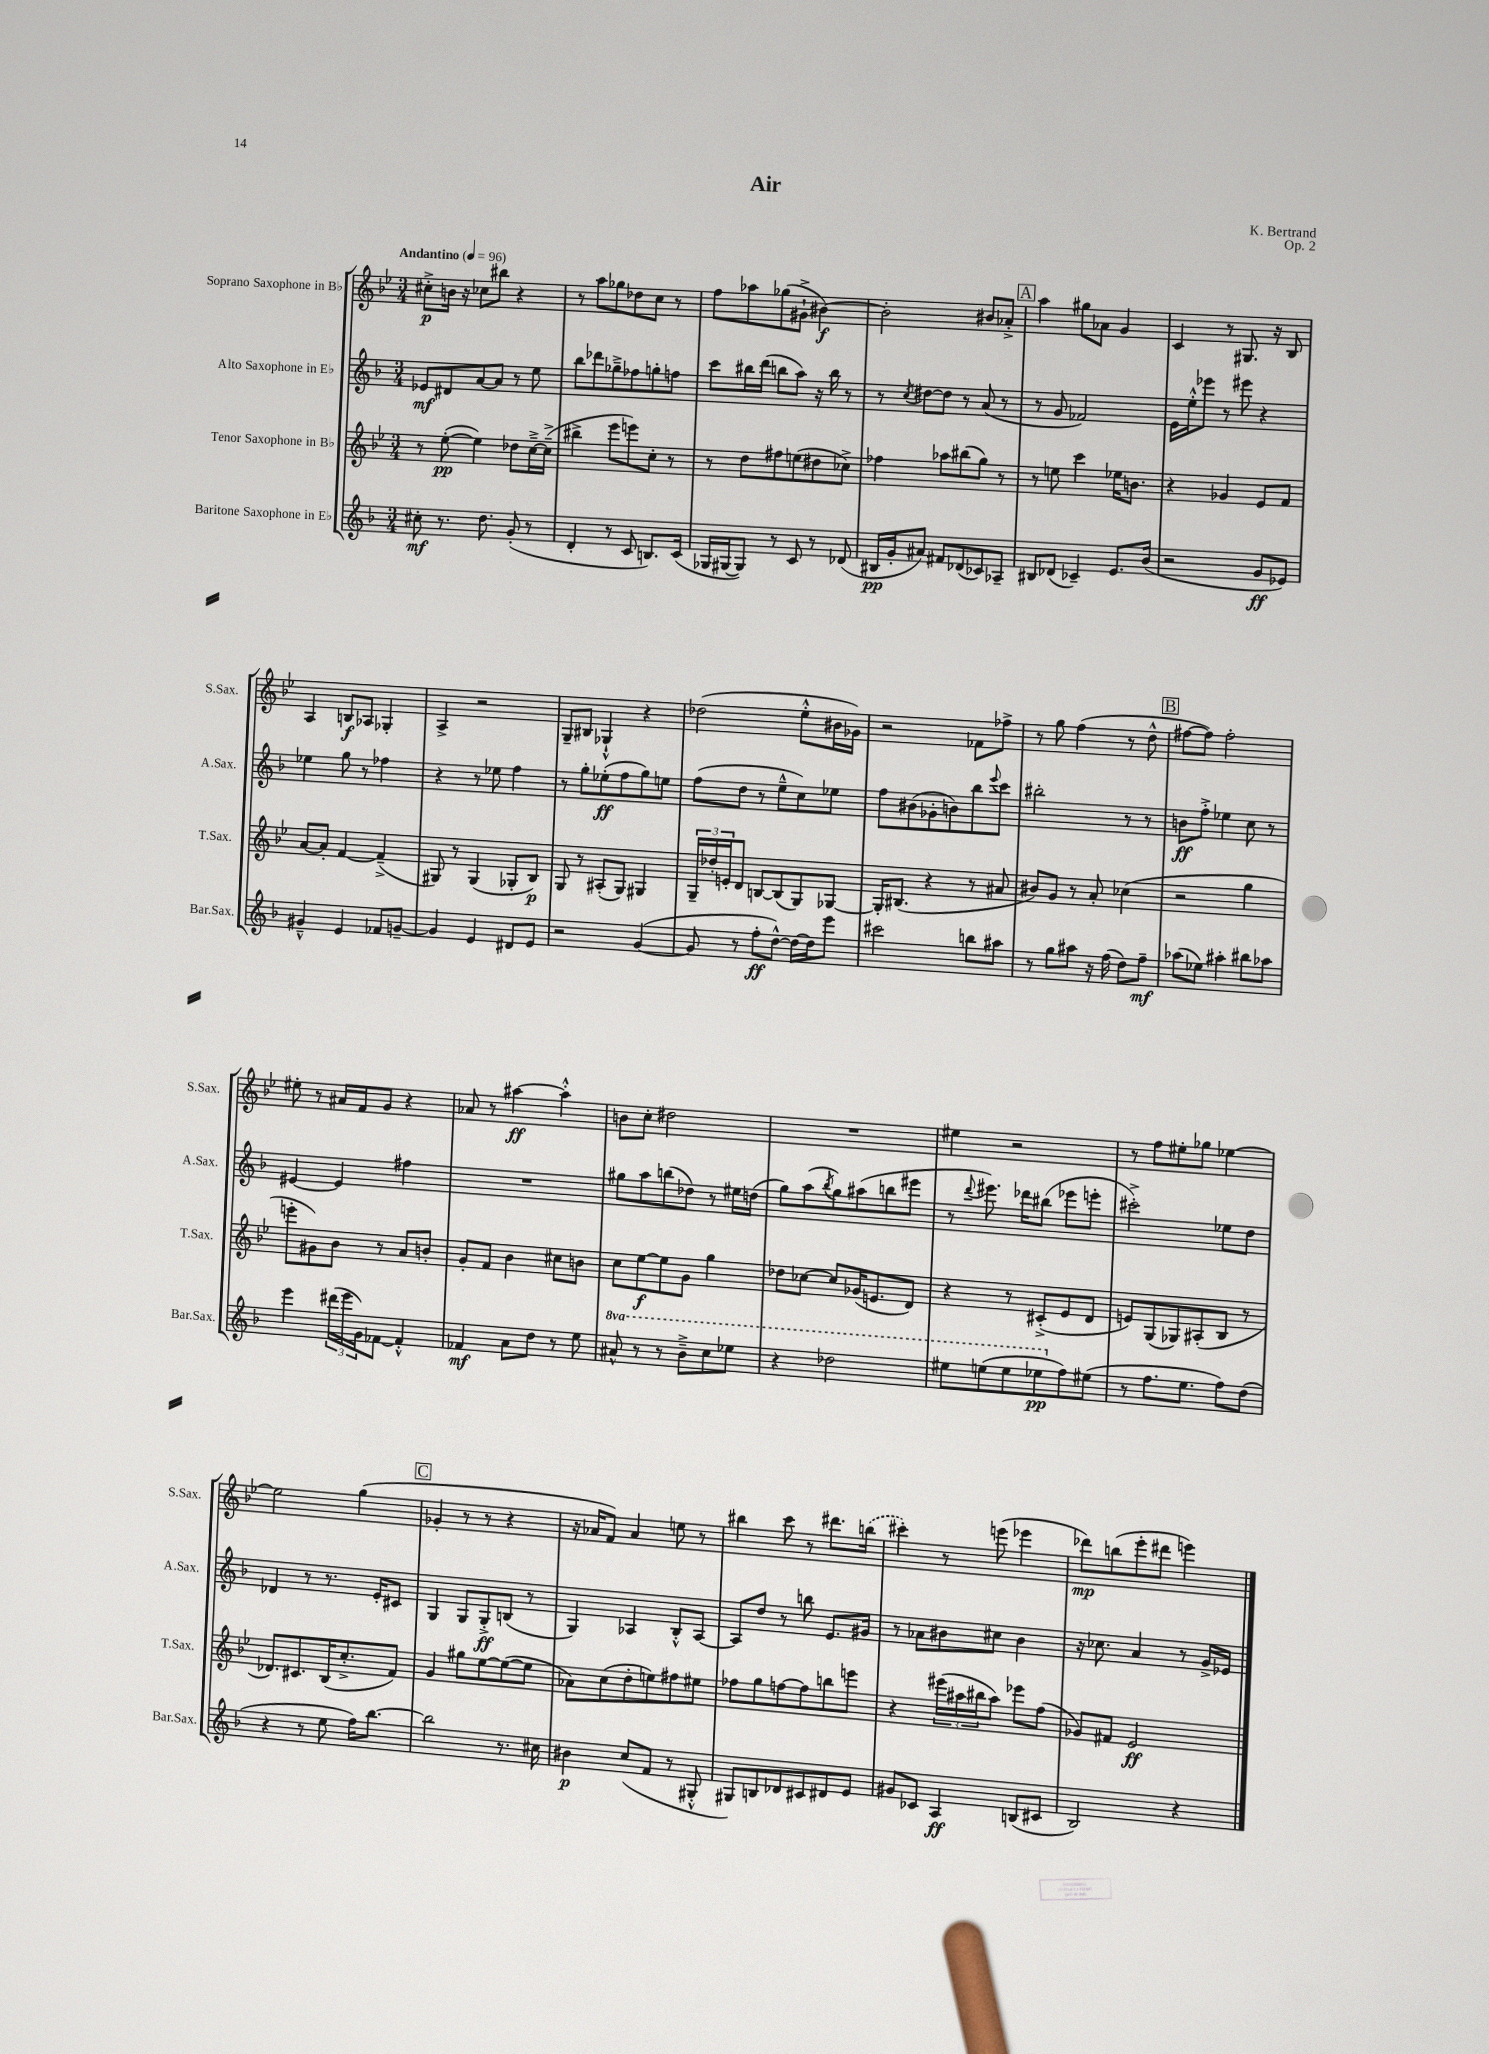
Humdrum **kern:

**kern	**kern	**kern	**kern
*staff4	*staff3	*staff2	*staff1
*clefG2	*clefG2	*clefG2	*clefG2
*k[b-]	*k[b-e-]	*k[b-]	*k[b-e-]
*M3/4	*M3/4	*M3/4	*M3/4
*MM96	*MM96	*MM96	*MM96
8cc#'\	8r	8e-/L	8cc#'^\L
8.r	([8ee-'\	8d#/	16b\Jk
.	.	.	16r
.	4ee-\])	[8a/	8cc-\L
8.dd\	.	.	.
.	.	8a/]J	8bb#\J
(8g'/	8dd-\L	8r	4r
8r	[16cc~^\L	8ee\	.
.	(16cc~^\]JJ	.	.
=	=	=	=
4d'/	4bb#^\	8bb-\L	8r
.	.	8ddd-\	8aa\L
8r	8eee-\L	8gg-~^\	8gg-\
8c/	8eee\)	8ff-\	8dd-\
8.B/L)	8cc'\J	8gg'\	8cc\J
.	8r	8ff\J	8r
(16c/Jk	.	.	.
=	=	=	=
16G-/LL	8r	8ccc\L	8ff\L
[16G#/J	.	.	.
8G#/]J)	8dd\L	16bb#\L	8aa-\
.	.	(16ddd\JJ	.
8r	8ff#\	8bb\L	(8gg-\
8c/	(8ee\	8aa\J)	8g#`^\J
8r	8dd#\	16r	[4b#\)
.	.	16bb\	.
(8d-/	8cc-^\J)	8r	.
=	=	=	=
16B#/LL	4ff-\	8r	2b#'\]
16g'/J	.	.	.
.	.	8qcc/	.
8a#/J)	.	[8dd#\L	.
8f#/L	8aa-\L	8dd#\]J	.
(8d-/	(8bb#\	8r	.
8c-/)	8gg\J)	(8a/	8b#/L
8A-~/J	8r	8r	8a-'^/J
=	=	=	=
8B#/L	8r	8r	4aa\
(8d-/J	8ee\	8g/	.
4c-~/)	4ccc\	2f-/)	8gg#\L
.	.	.	8a-\J
8.e/L	16ee-\LK	.	4g/
.	8.b\J	.	.
(16b-/Jk	.	.	.
=	=	=	=
2r	4r	16e\LL	4c/
.	.	16ee'^^\J	.
.	.	8eee-\J	.
.	4g-/	8r	8r
.	.	8eee#\	8.G#/
8g/L	8e-/L	4r	.
.	.	.	16r
8e-/J)	8f/J	.	8B-/
=	=	=	=
4g#~^^/	[8a/L	4ee-\	4A/
.	8a'/]J	.	.
4e/	[4f/	8gg\	8B/L
.	.	8r	8A-/J
8f-/L	(4f~^/]	4ff-\	4G-'/
[8g~/J	.	.	.
=	=	=	=
4g/]	8G#/)	4r	4A^/
.	8r	.	.
4e/	(4G#/	8r	2r
.	.	8ee-\	.
8d#/L	8G-'/L	4ff\	.
8e/J	8B-/J)	.	.
=	=	=	=
2r	8G/	8r	8G~/L
.	8r	8gg'\L	8B#/J
.	(8A#'/L	(8ee-'\	4G-`^^/
.	8G/J)	8ff\	.
([4g/	4G#/	8gg\)	4r
.	.	8ee\J	.
=	=	=	=
8g/]	24G~/LL	(8ff\L	(2dd-\
.	24dd-'/	.	.
.	24e'/J	.	.
8r	8d/J	8dd\J	.
8ff'\L	[8B/L	8r	.
[8dd^^\J)	(8B/]	8ee~^^\L	.
16dd\_LL	8G/)	8cc\)	8ee-'^^\L
16dd\]J	.	.	.
8eee\J	[8G-/J	8ee-\J	16b#\L
.	.	.	16g-\JJ)
=	=	=	=
2ccc#\	16G-'/]LK	8ff\L	2r
.	(8.B#/J	.	.
.	.	(8b#\	.
.	4r	8g-'\	.
.	.	8b\)	.
8bb\L	8r	8bb-\	8f-\L
.	.	8qqeee/	.
8aa#\J	8a#/	8ccc\J	8ff-^\J
=	=	=	=
8r	8b#/L)	2bb#'\	8r
8gg\L	8g/J	.	8gg\
8aa#\J	8r	.	(4ff\
16r	8a'/	.	.
(16ff\	.	.	.
8dd\L)	(4cc-\	8r	8r
8ff~\J	.	8r	8dd^^\
=	=	=	=
(8aa-\L	2r	8b\L	[8ff#\L
8ee-\J)	.	8ff'^\J	8ff#\]J)
4aa#'\	.	4ee-\	2ff#'\
8bb#\L	4gg\	8cc\	.
8aa-\J	.	8r	.
=	=	=	=
4eee\	8eee'\L	[4e#/	8ee#'\
.	8g#\)	.	8r
(24ddd#\LL	8b-\J	4e#/]	16a#/LL
24eee\	.	.	.
.	.	.	16f/J
24g\J)	.	.	.
[8f-\J	8r	.	8g/J
4f-'^^/]	8a/L	4ff#\	4r
.	8b'/J	.	.
=	=	=	=
4f-/	8g'/L	2.r	8a-/
.	8f/J	.	8r
8a\L	4b-\	.	[4aa#\
8dd\J	.	.	.
8r	8cc#\L	.	4aa#'^^\]
8ee\	8b\J	.	.
=	=	=	=
8aa#^^/	8cc\L	8gg#\L	8b\L
8r	[8ee-\	8aa\	8cc'\J
8r	8ee-\]	(8bb\	2dd#\
8bb-~^\L	8g\J	8dd-\J)	.
8ccc\	4gg\	8r	.
8eee-\J	.	16ee#\LL	.
.	.	(16dd\JJ	.
=	=	=	=
4r	8dd-\L	8gg\L)	2.r
.	[8cc-\J	(8aa\	.
.	.	8qbb-/	.
2ddd-\	8cc-/]L	8gg\)	.
.	(16g-/K	(8aa#\	.
.	8.e/	.	.
.	.	8bb\	.
.	8d/J)	8eee#\J	.
=	=	=	=
8eee#\L	4r	8r	4ee#\
.	.	8qqddd/	.
(8eee\	.	8.eee#\)	.
8eee\	8r	.	2r
.	.	16ddd-\LK	.
8eee-\	(8c#'^/L	(8bb#\J	.
8ff\)	8e-/	8eee-\L	.
(8ee#\J	8d/J	8eee'\J	.
=	=	=	=
8r	8e/L)	2ccc#'^\)	8r
8.ff\L	(8G/	.	8ff\L
.	8G-/)	.	8ee#'\
8.ee\J	.	.	.
.	(8A#'/	.	8gg-\J
8ff\L)	8B-/J	8ee-\L	[4ee-\
(8dd\J	8r	8dd\J	.
=	=	=	=
4r	8.d-/L)	4d-/	2ee-\]
.	8.c#/	.	.
8r	.	8r	.
8ee\	(16B-/K	8.r	.
.	8.cc'^/	.	.
16ff\LK)	.	.	(4gg\
[8.bb-\J	.	16e'/LK	.
.	8f/J)	8c#/J	.
=	=	=	=
2bb-\]	4g/	4G/	4g-'/
.	8gg#\L	8G/L	8r
.	[8ee-\	8G'^/	8r
8.r	(8ee-\_	(8B/J	4r
.	8ee-\]J	8r	.
16cc#\	.	.	.
=	=	=	=
4b#\	8a-\L)	4G/)	16r
.	.	.	16a-/LK
.	(8cc\	.	8f/J)
(8cc/L	8dd'\	4A-/	4a-/
8f/J	8ee\)	.	.
8r	8ff#\	8B-'^^/L	8ee\
8G#'^^/	8ee#\J	[8A-/J	8r
=	=	=	=
8G#/L)	8ff-\L	8A-/]L	4bb#\
8B/	8gg\	8dd/J	.
8d-/	[8ff\	8r	8ccc\
8c#/	8ff\]	8bb\	8r
8d#/	8bb\	8.e/L	8.ddd#\L
8e/J	8eee\J	.	.
.	.	16g#/Jk	(16bb\Jk
=	=	=	=
8g#/L	4r	8r	4ccc#'\)
8c-/J	.	8a-\L	.
4A/	(24eee#\LL	8b#\	8r
.	24aa#\	.	.
.	24bb#\J	.	.
.	8aa#\J)	8cc#\J	(8eee\
(8B/L	8eee-\L	4b#\	4eee-\
8c#/J	(8ff\J	.	.
=	=	=	=
2B-/)	8g-/L)	16r	8ddd-\L)
.	.	8.cc-\	.
.	8f#/J	.	(8bb\
.	2e-/	4a/	8eee-'\
.	.	.	8ddd#\J
4r	.	8r	4eee\)
.	.	16g^/LL	.
.	.	16e-/JJ	.
==	==	==	==
*-	*-	*-	*-
